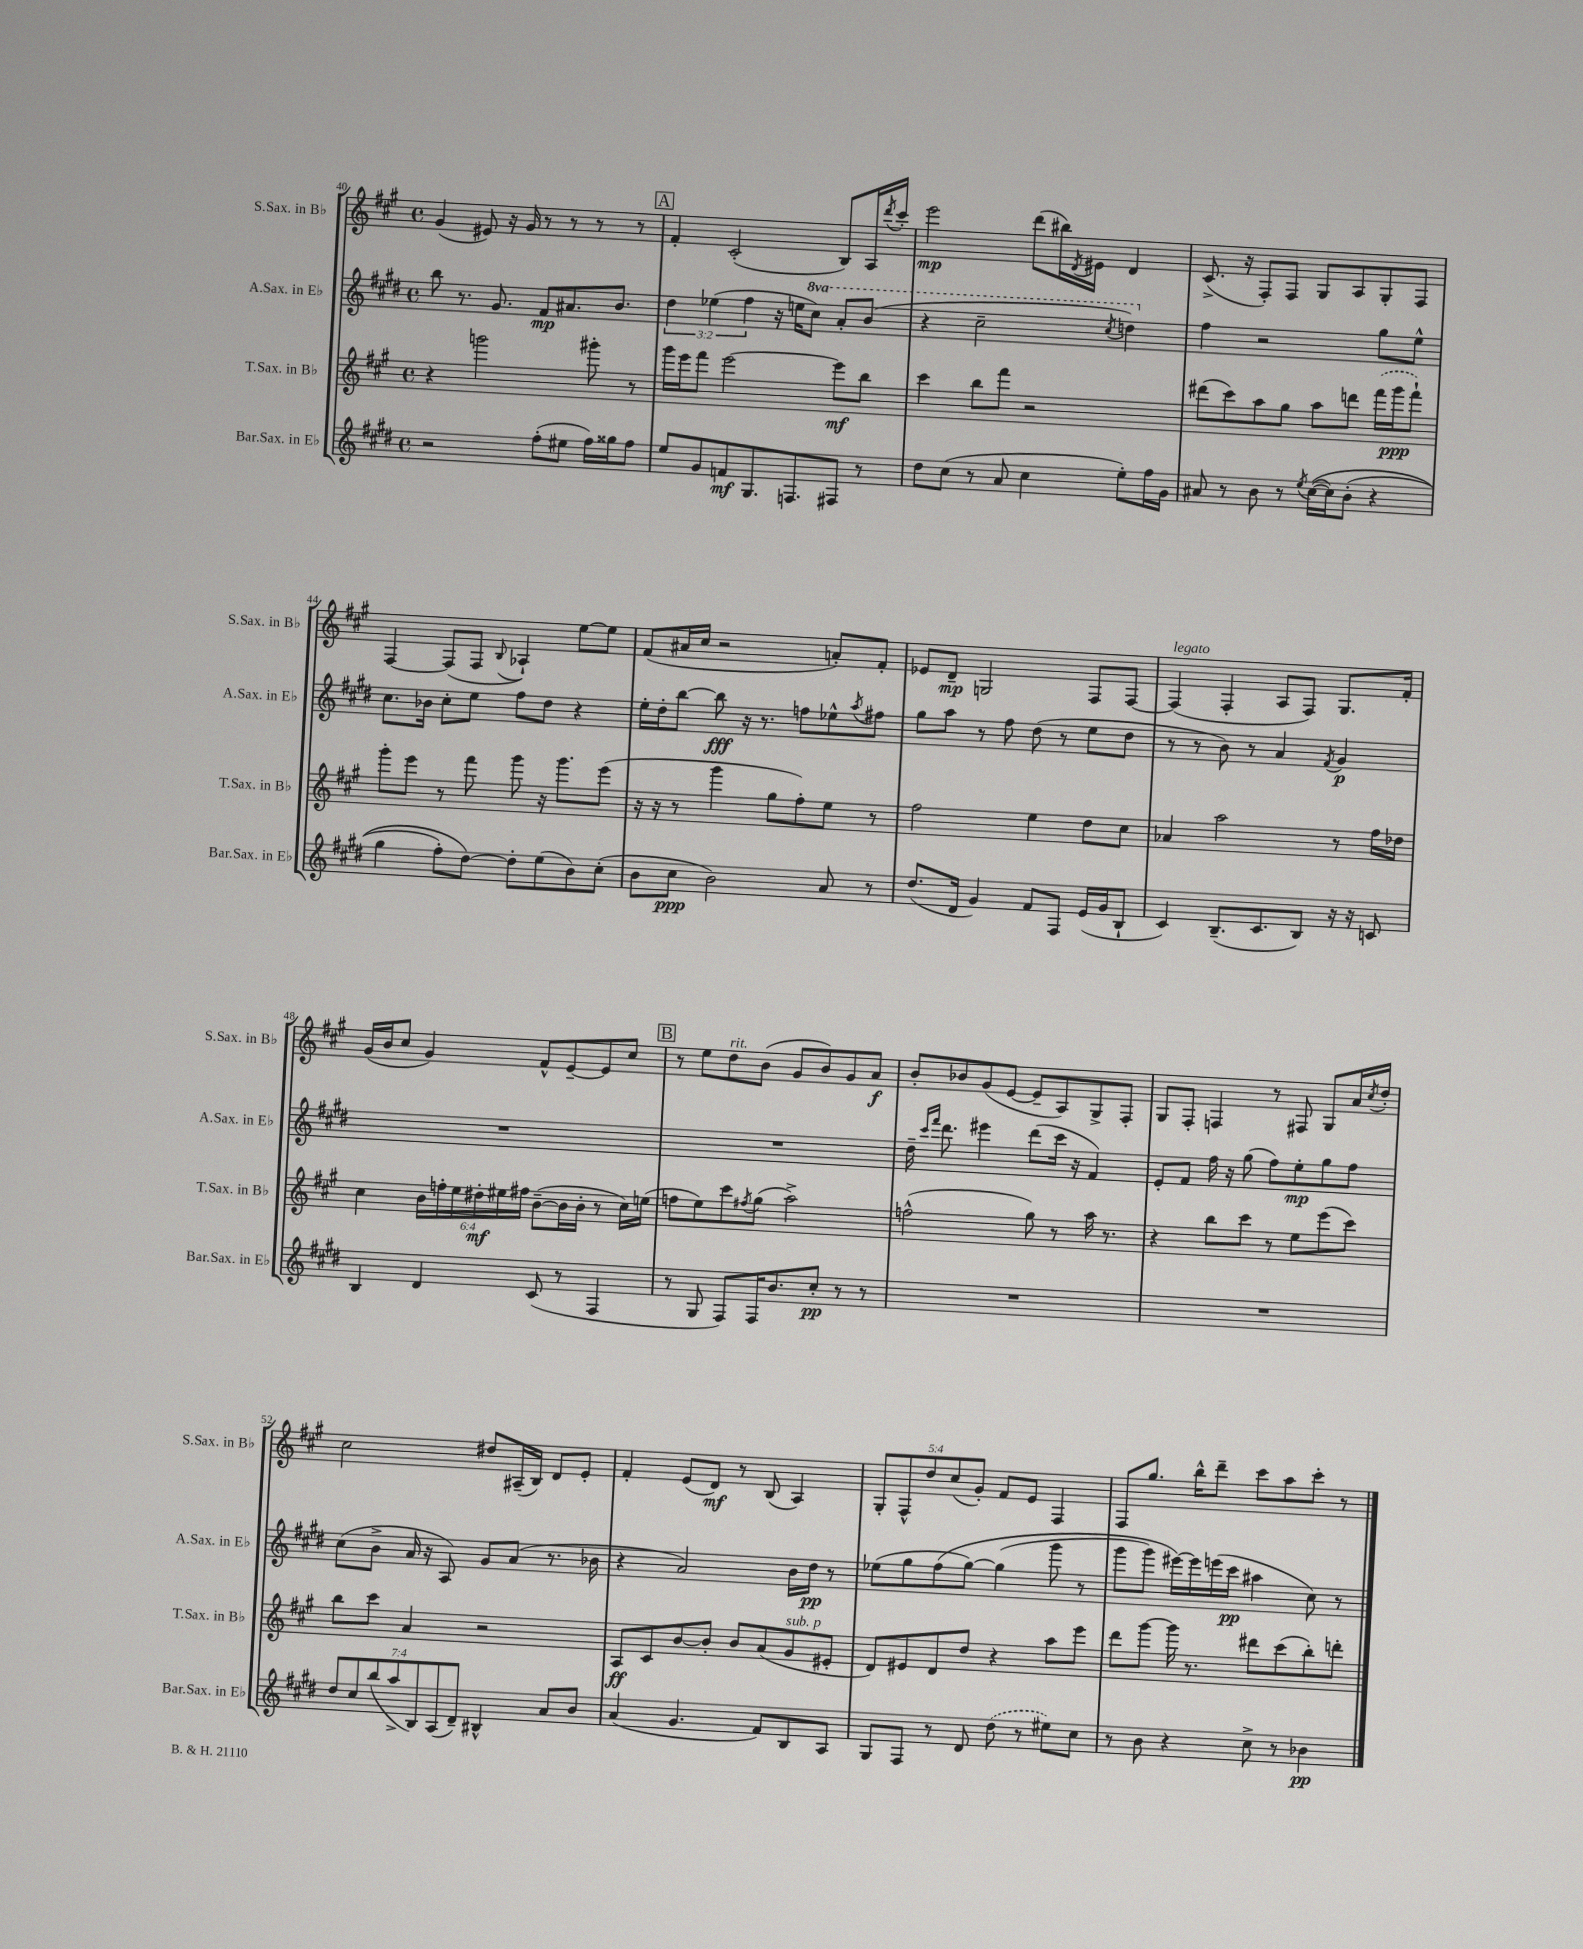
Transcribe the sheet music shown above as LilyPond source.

<<
\new StaffGroup <<
\new Staff = "s0" \with { instrumentName = "S.Sax. in Bb" shortInstrumentName = "S.Sax. in Bb" } {
    \clef treble \key a \major \defaultTimeSignature \time 4/4 \override Staff.TupletNumber.text = #tuplet-number::calc-fraction-text
    gis'4( eis'8) r16 gis'16 r8 r8 r8 r8 |
    \mark \markup { \box "A" } fis'4-. cis'2-.( b8) a16 \acciaccatura { d'''8 } cis'''16-. |
    e'''2\mp d'''8( bis''16) \acciaccatura { d'8 } eis'16 d'4 |
    cis'8.->( r16 fis8-.) fis8 gis8 a8 gis8-. fis8 |
    fis4~ fis8( fis8 \appoggiatura { b8 } aes4-!) e''8~ e''8 |
    fis'8( ais'16 cis''16 r2 a'8-.) fis'8-. |
    ees'8 d'8--\mp g2 fis8 fis8~ |
    fis4^\markup { \italic "legato" }( fis4-. a8 fis8) gis8. fis'16-. |
    gis'16( b'16 cis''8 gis'4) fis'8-^ e'8~-- e'8 cis''8 |
    \mark \markup { \box "B" } r8 e''8 d''8^\markup { \italic "rit." } b'8( gis'8 b'8) gis'8 a'8\f |
    b'8-. bes'8 gis'8( e'8~ e'8-- a8) gis8-> fis8-. |
    gis8 fis8-. f4 r8 fis8 gis8 a'16 \acciaccatura { cis''8 } d''16-. |
    cis''2 dis''8 ais16--( b16) d'8 e'8-. |
    fis'4-. e'8( d'8\mf) r8 b8( a4) |
    \tuplet 5/4 { gis8-. fis8-^ d''8 cis''8( gis'8-.) } fis'8 e'8 fis4 |
    fis8 gis''8. b''16-^ d'''8-- cis'''8 a''8 cis'''8-. r8 \bar "|." |
}
\new Staff = "s1" \with { instrumentName = "A.Sax. in Eb" shortInstrumentName = "A.Sax. in Eb" } {
    \clef treble \key e \major \defaultTimeSignature \time 4/4 \override Staff.TupletNumber.text = #tuplet-number::calc-fraction-text \set Staff.ottavationMarkups = #ottavation-simple-ordinals
    b''8 r8. gis'8. fis'8\mp ais'8. b'8. |
    \mark \markup { \box "A" } \tuplet 3/2 { dis''4 ees''4( fis''4 } r16 e''16 \ottava #1 cis'''8) a''8-. b''8( |
    r4 cis'''2-- \acciaccatura { cis'''8 } d'''4) \ottava #0 |
    fis''4 r2 gis''8 e''8-^ |
    cis''8. bes'16 cis''8-. e''8 fis''8 dis''8 r4 |
    e''16-. dis''16-. b''8~ b''8\fff r16 r8. f''8 ees''8-^ \acciaccatura { a''8 } fis''8 |
    gis''8 a''8 r8 fis''8 dis''8( r8 e''8 dis''8 |
    r8 r8 b'8) r8 a'4 \acciaccatura { fis'8 } gis'4\p |
    R1 |
    \mark \markup { \box "B" } R1 |
    dis''16-- \grace { cis'''16 fis'''16 } dis'''8. eis'''4 dis'''8( cis'''16 r16 fis'4) |
    e'8-. fis'8 fis''16 r16 gis''8( fis''8) e''8-.\mp gis''8 fis''8 |
    cis''8( b'8-> a'16 r16 a8) gis'8 a'8( r8. bes'16 |
    r4 a'2) b'16 dis''16\pp r8 |
    ees''8( gis''8 fis''8\( gis''8~) gis''4( gis'''8 r8 |
    gis'''8 gis'''8) eis'''16~\) eis'''16 e'''16( cis'''16\pp ais''4 cis''8) r8 \bar "|." |
}
\new Staff = "s2" \with { instrumentName = "T.Sax. in Bb" shortInstrumentName = "T.Sax. in Bb" } {
    \clef treble \key a \major \defaultTimeSignature \time 4/4 \override Staff.TupletNumber.text = #tuplet-number::calc-fraction-text
    r4 g'''2 gis'''8-. r8 |
    \mark \markup { \box "A" } gis'''16 e'''16 fis'''8 e'''2~ e'''8\mf b''8 |
    cis'''4 b''8 fis'''8 r2 |
    dis'''8( cis'''8) a''8 gis''8 a''8 d'''8 \once \slurDashed fis'''16( gis'''16\ppp fis'''8-!) |
    gis'''8-. e'''8 r8 fis'''8 gis'''8 r16 gis'''8. e'''8( |
    r16 r16 r8 gis'''4 gis''8 fis''8-.) e''8 r8 |
    fis''2 e''4 d''8 cis''8 |
    aes'4 a''2 r8 fis''16 des''16 |
    cis''4 \tuplet 6/4 { b'16 f''16-. e''16 dis''16-.\mf eis''16 fis''16 } b'8~--( b'16 b'16-. r8 cis''16) e''16( |
    \mark \markup { \box "B" } f''8 e''8) cis'''8 \acciaccatura { fis''8 } gis''8( a''2->) |
    f''2-^( gis''8) r8 a''16 r8. |
    r4 b''8 cis'''8 r8 e''8 e'''8( cis'''8) |
    b''8 cis'''8 a'4 r2 |
    a8\ff cis'8 b'8~ b'8-. b'8 a'8( gis'8^\markup { \italic "sub. p" } eis'8-. |
    d'8) eis'8 d'8 d''8 r4 a''8 e'''8 |
    d'''8 gis'''8~ gis'''16 r8. dis'''8 cis'''8( b''8-.) d'''8-. \bar "|." |
}
\new Staff = "s3" \with { instrumentName = "Bar.Sax. in Eb" shortInstrumentName = "Bar.Sax. in Eb" } {
    \clef treble \key e \major \defaultTimeSignature \time 4/4 \override Staff.TupletNumber.text = #tuplet-number::calc-fraction-text
    r2 fis''8-.( eis''8 fis''16) gisis''16 fis''8 |
    \mark \markup { \box "A" } e''8 gis'8 f'8\mf gis8. f8. fis8 r8 |
    dis''8 cis''8( r8 a'8 cis''4 e''8-.) fis''16 gis'16 |
    ais'8 r8 b'8 r8 \acciaccatura { e''8 } cis''16~(\( cis''16) b'8-.( r4 |
    gis''4 fis''8-.) dis''8~\) dis''8-. e''8( b'8) cis''8-.( |
    b'8 cis''8\ppp b'2) a'8 r8 |
    dis''8.( dis'16 gis'4) fis'8 fis8 e'16( gis'16 b8-! |
    cis'4) b8.--( cis'8. b8) r16 r16 c'8 |
    b4 dis'4 cis'8( r8 fis4 |
    \mark \markup { \box "B" } r8 gis8 fis8) fis16 b'8. cis''8-.\pp r8 r8 |
    R1 |
    R1 |
    \tuplet 7/4 { dis''8 cis''8 b''8( a''8-> b8) a8( dis'8--) } bis4-^ a'8 b'8 |
    a'4( gis'4. fis'8) b8 a8 |
    gis8 fis8 r8 dis'8 \once \slurDashed dis''8( r8 eis''8) cis''8 |
    r8 b'8 r4 cis''8-> r8 bes'4\pp \bar "|." |
}
>>
>>
\layout { \context { \Score currentBarNumber = #40 } }
